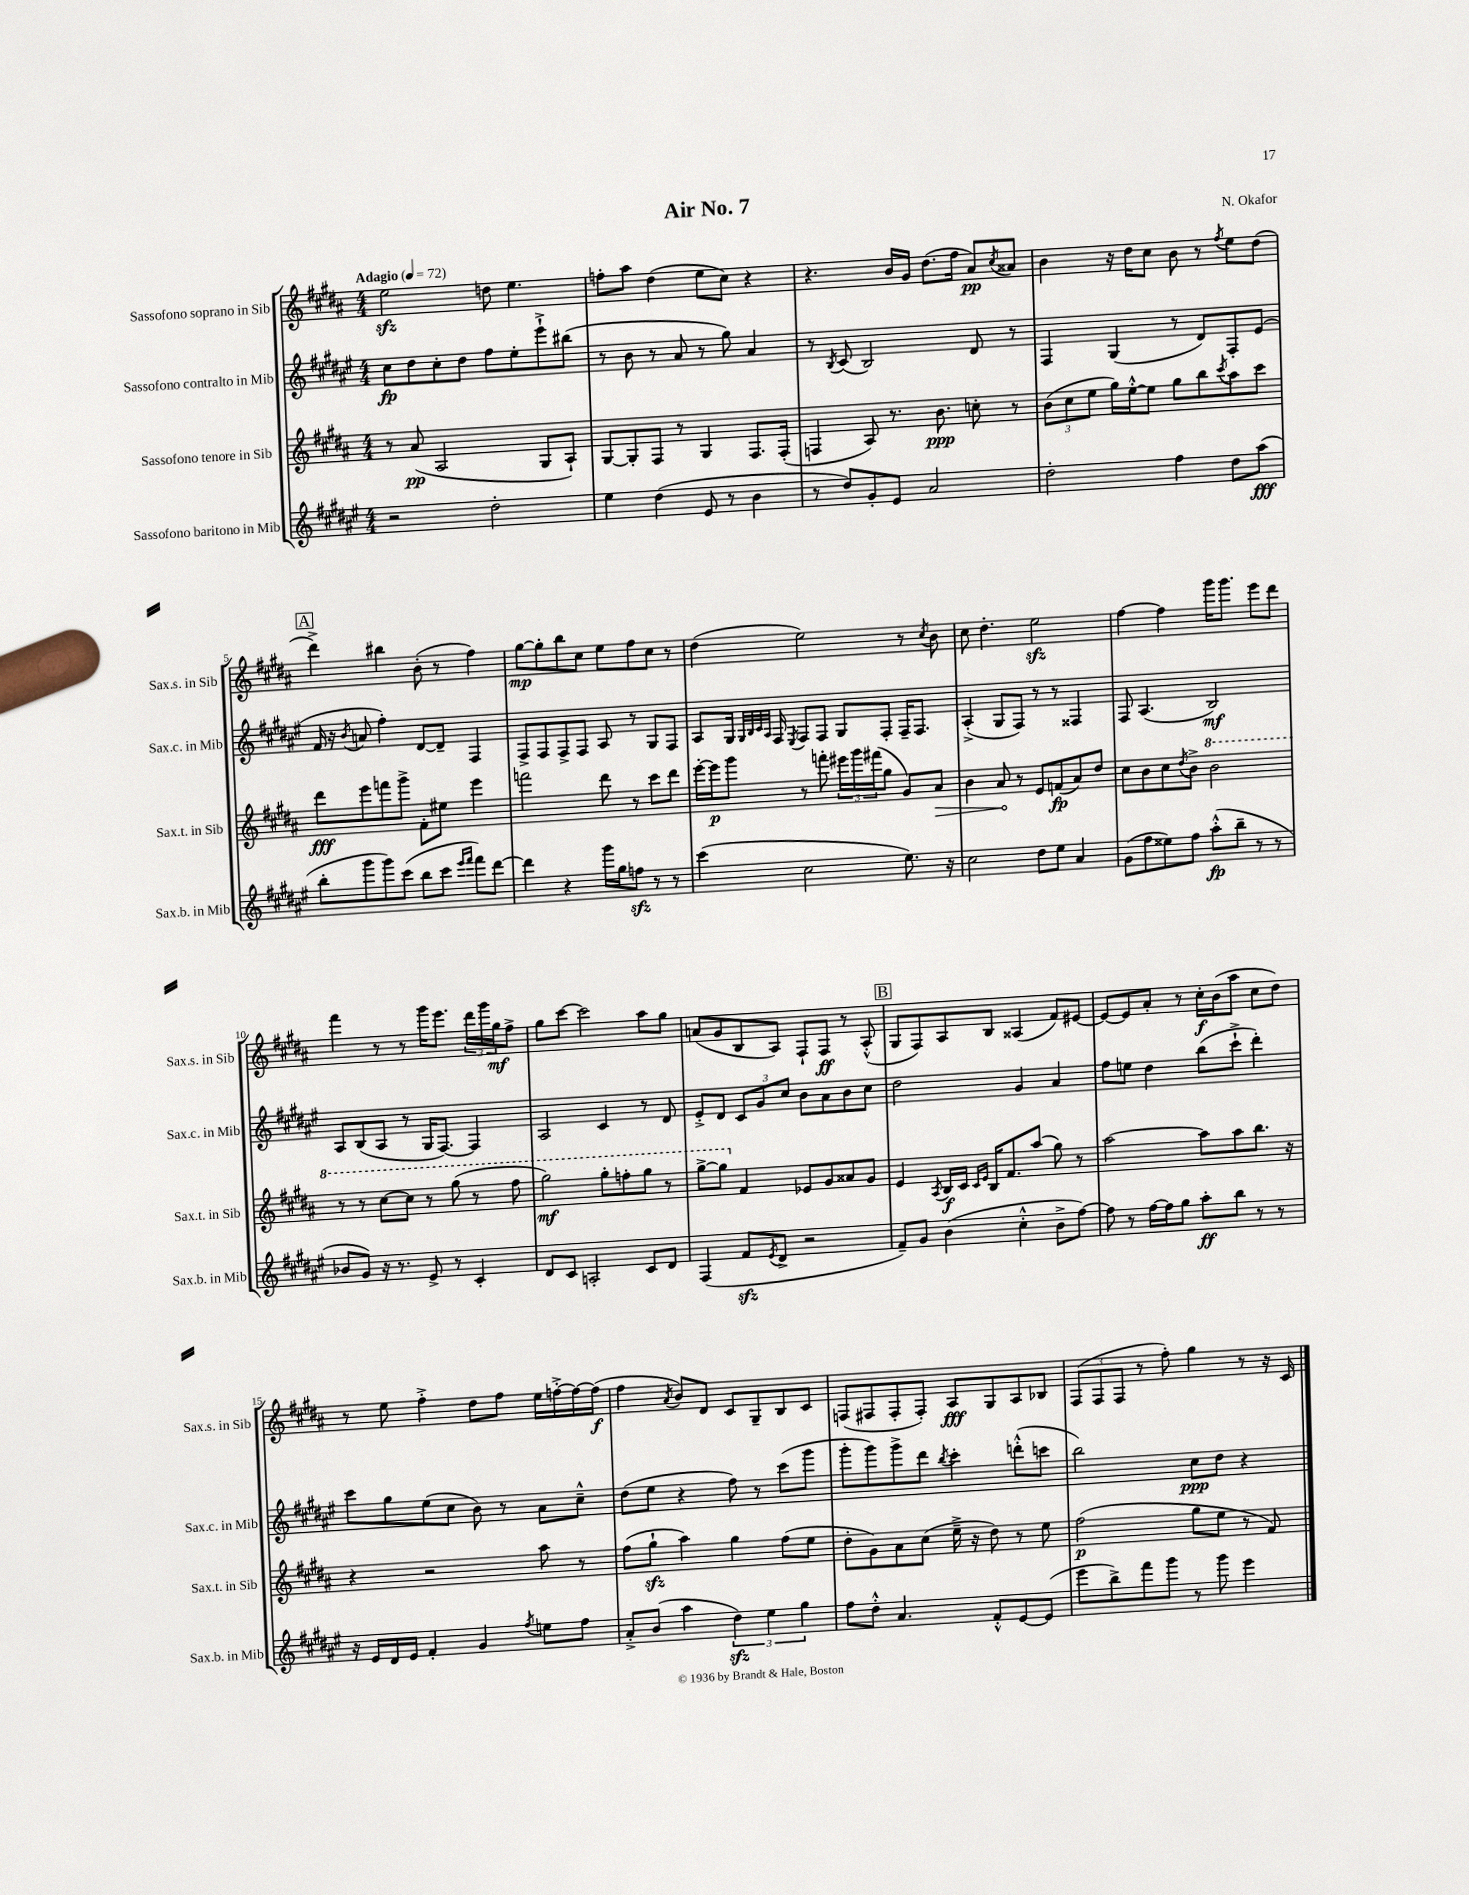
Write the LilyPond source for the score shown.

\header { title = "Air No. 7" composer = "N. Okafor" }
<<
\new StaffGroup <<
\new Staff = "s0" \with { instrumentName = "Sassofono soprano in Sib" shortInstrumentName = "Sax.s. in Sib" } {
    \clef treble \key b \major \numericTimeSignature \time 4/4 \tempo "Adagio" 4 = 72
    e''2\sfz d''8 e''4. |
    f''8-. ais''8 dis''4( e''8 cis''8) r4 |
    r4. b'16 gis'16 dis''8.( fis''16 ais'8\pp) \acciaccatura { cis''8 } aisis'8 |
    b'4 r16 dis''16 cis''8 b'8 r8 \acciaccatura { fis''8 } e''8 dis''8( |
    \mark \markup { \box "A" } dis'''4->) bis''4 b'8-.( r8 fis''4) |
    gis''8~\mp gis''8-. b''8 cis''8 e''8 fis''8 cis''8 r8 |
    dis''4( e''2) r8 \acciaccatura { cis''8 } b'8 |
    cis''8 dis''4.-. e''2\sfz |
    fis''4~ fis''4 gis'''16 gis'''8. e'''8 dis'''8 |
    fis'''4 r8 r8 gis'''16 e'''8. \tuplet 3/2 { dis'''16 gis'''16 gis''16\mf } fis''8-> |
    gis''8 cis'''8~ cis'''2 ais''8 gis''8 |
    a'8( gis'8 b8 ais8) fis8-! fis8\ff r8 ais8-.-^( |
    \mark \markup { \box "B" } gis8 fis8) ais8 b8 aisis4( fis'8) eis'8~ |
    eis'8~ eis'8 ais'8-. r8 cis''16-.\f b'16( ais''8 cis''8 dis''8) |
    r8 e''8 fis''4-.-> dis''8 fis''8 e''16 f''16~-.-> f''16~ f''16\f( |
    fis''4 \acciaccatura { ais'8 } b'8) dis'8 cis'8 gis8-- b8 cis'8 |
    f8( fis8 fis8-. fis8-.) ais8\fff gis8 ais8 bes8 |
    \tuplet 3/2 { fis8( fis8 fis8 } r8 fis''8-.) gis''4 r8 r16 cis'16 \bar "|." |
}
\new Staff = "s1" \with { instrumentName = "Sassofono contralto in Mib" shortInstrumentName = "Sax.c. in Mib" } {
    \clef treble \key fis \major \numericTimeSignature \time 4/4
    cis''8\fp dis''8 cis''8-. dis''8 fis''8 eis''8-. eis'''8-!-> bis''8( |
    r8 b'8 r8 ais'8 r8 gis''8) ais'4 |
    r8 \acciaccatura { b8 } cis'8( b2) dis'8 r8 |
    fis4 gis4( r8 dis'8) fis8-. eis'8( |
    \mark \markup { \box "A" } fis'16 r16 \acciaccatura { b'8 } a'8 fis''4-.) dis'8~ dis'8-- fis4 |
    fis8-> fis8 fis8-> fis8 ais8 r8 gis8 fis8 |
    ais8 gis16 \grace { gis32 b32 cis'32 ais32 } fis16 \acciaccatura { eis8 } fis8 fis8 gis8 fis8-. fis16-- fis8. |
    ais4-.->( gis8 fis8) r8 r8 fisis4 |
    fis8 ais4.( b2\mf) |
    ais8 b8( ais8 r8 gis16 fis8.~) fis4 |
    ais2 cis'4 r8 dis'8 |
    eis'8-.-> dis'8 \tuplet 3/2 { cis'8 gis'8 cis''8 } b'8 ais'8 b'8 cis''8 |
    \mark \markup { \box "B" } dis''2 gis'4 ais'4 |
    fis''8 e''8 dis''4 b''8( cis'''8-!-> dis'''4-.) |
    cis'''8 gis''8 eis''8( cis''8 b'8) r8 ais'8 cis''8---^ |
    dis''8( eis''8 r4 fis''8) r8 cis'''8( gis'''8 |
    gis'''8-. gis'''8) gis'''8-> dis'''8 \acciaccatura { b''8 } cis'''4-. d'''8-.-^( c'''8 |
    b''2) cis''8\ppp dis''8 r4 \bar "|." |
}
\new Staff = "s2" \with { instrumentName = "Sassofono tenore in Sib" shortInstrumentName = "Sax.t. in Sib" } {
    \clef treble \key b \major \numericTimeSignature \time 4/4
    r8 ais'8\pp( ais2 gis8 ais8-!) |
    gis8~ gis8-. fis8 r8 gis4 fis8. fis16-.( |
    f4 ais8) r8. b'8.\ppp c''8-. r8 |
    \tuplet 3/2 { b'8( cis''8 e''8 } gis''16) e''16~-.-^ e''8 gis''8 b''8 \acciaccatura { cis'''8 } ais''8 cis'''8 |
    \mark \markup { \box "A" } dis'''8\fff e'''8 f'''8 gis'''8-> fis'8-. eis''8 e'''4 |
    f'''2 dis'''8 r8 cis'''8 dis'''8 |
    e'''16~-. e'''16\p gis'''8 r8 f'''8-. \tuplet 3/2 { eis'''16 gis'''16 fis'''16( } gis''8 gis'8) \once \override Hairpin.circled-tip = ##t ais'8\> |
    b'4 ais'8\! r8 e'8 f'8\fp( ais'8) dis''8 |
    cis''8 b'8 cis''8 \acciaccatura { dis''8 } b'8-> \ottava #1 b''2 |
    r8 r8 cis'''8~ cis'''8 r8 gis'''8( r8 fis'''8 |
    gis'''2\mf) gis'''8-. f'''8-. gis'''8 r8 |
    gis'''8~-> gis'''8 \ottava #0 fis'4 ees'8 gis'8 aisis'8 gis'8 |
    \mark \markup { \box "B" } e'4 \acciaccatura { ais8 } b16\f cis'16 \grace { cis'16 e'16 } b16 fis'8. ais''8( gis''8) r8 |
    ais''2~ ais''8 ais''8 b''8. r16 |
    r4 r2 ais''8 r8 |
    fis''8( gis''8-!\sfz ais''4) gis''4 fis''8( e''8 |
    dis''8-. gis'8) ais'8 cis''8( e''16---> r16 dis''8) r8 e''8 |
    fis''2\p( gis''8 e''8 r8 fis'8) \bar "|." |
}
\new Staff = "s3" \with { instrumentName = "Sassofono baritono in Mib" shortInstrumentName = "Sax.b. in Mib" } {
    \clef treble \key fis \major \numericTimeSignature \time 4/4
    r2 dis''2-. |
    eis''4 dis''4( eis'8 r8 b'4 |
    r8 dis''8) gis'8-. eis'8 ais'2 |
    dis''2-. fis''4 dis''8 ais''8\fff( |
    \mark \markup { \box "A" } b''8-. gis'''8 gis'''8) cis'''8( b''8 cis'''8 \grace { eis'''16 fis'''16 } fis'''8) dis'''8~ |
    dis'''4 r4 gis'''16 gis''16 f''8\sfz r8 r8 |
    cis'''4( cis''2 eis''8.) r16 |
    cis''2 dis''8 eis''8 ais'4 |
    gis'8( fis''8 eisis''8) fis''8 ais''8-.-^\fp( b''8-- r8 r8 |
    bes'8 gis'8) r16 r8. eis'8-> r8 cis'4-. |
    dis'8 cis'8 a2-. cis'8 dis'8 |
    fis4( fis'8\sfz \acciaccatura { eis'8 } dis'8-> r2 |
    \mark \markup { \box "B" } fis'8--) gis'8 b'4( cis''4-.-^ b'8-> fis''8~) |
    fis''8 r8 fis''16~ fis''16 gis''8 ais''8-.\ff b''8 r8 r8 |
    r16 eis'16 dis'16 eis'16 fis'4-. gis'4 \acciaccatura { fis''8 } e''8 fis''8 |
    ais'8-.-> b'8( ais''4 \tuplet 3/2 { dis''4\sfz) eis''4 gis''4 } |
    fis''8 dis''8-.-^ ais'4. fis'8-.-^ eis'8~ eis'8( |
    eis'''8 b''8->) fis'''8 gis'''8 r8 gis'''8 eis'''4 \bar "|." |
}
>>
>>
